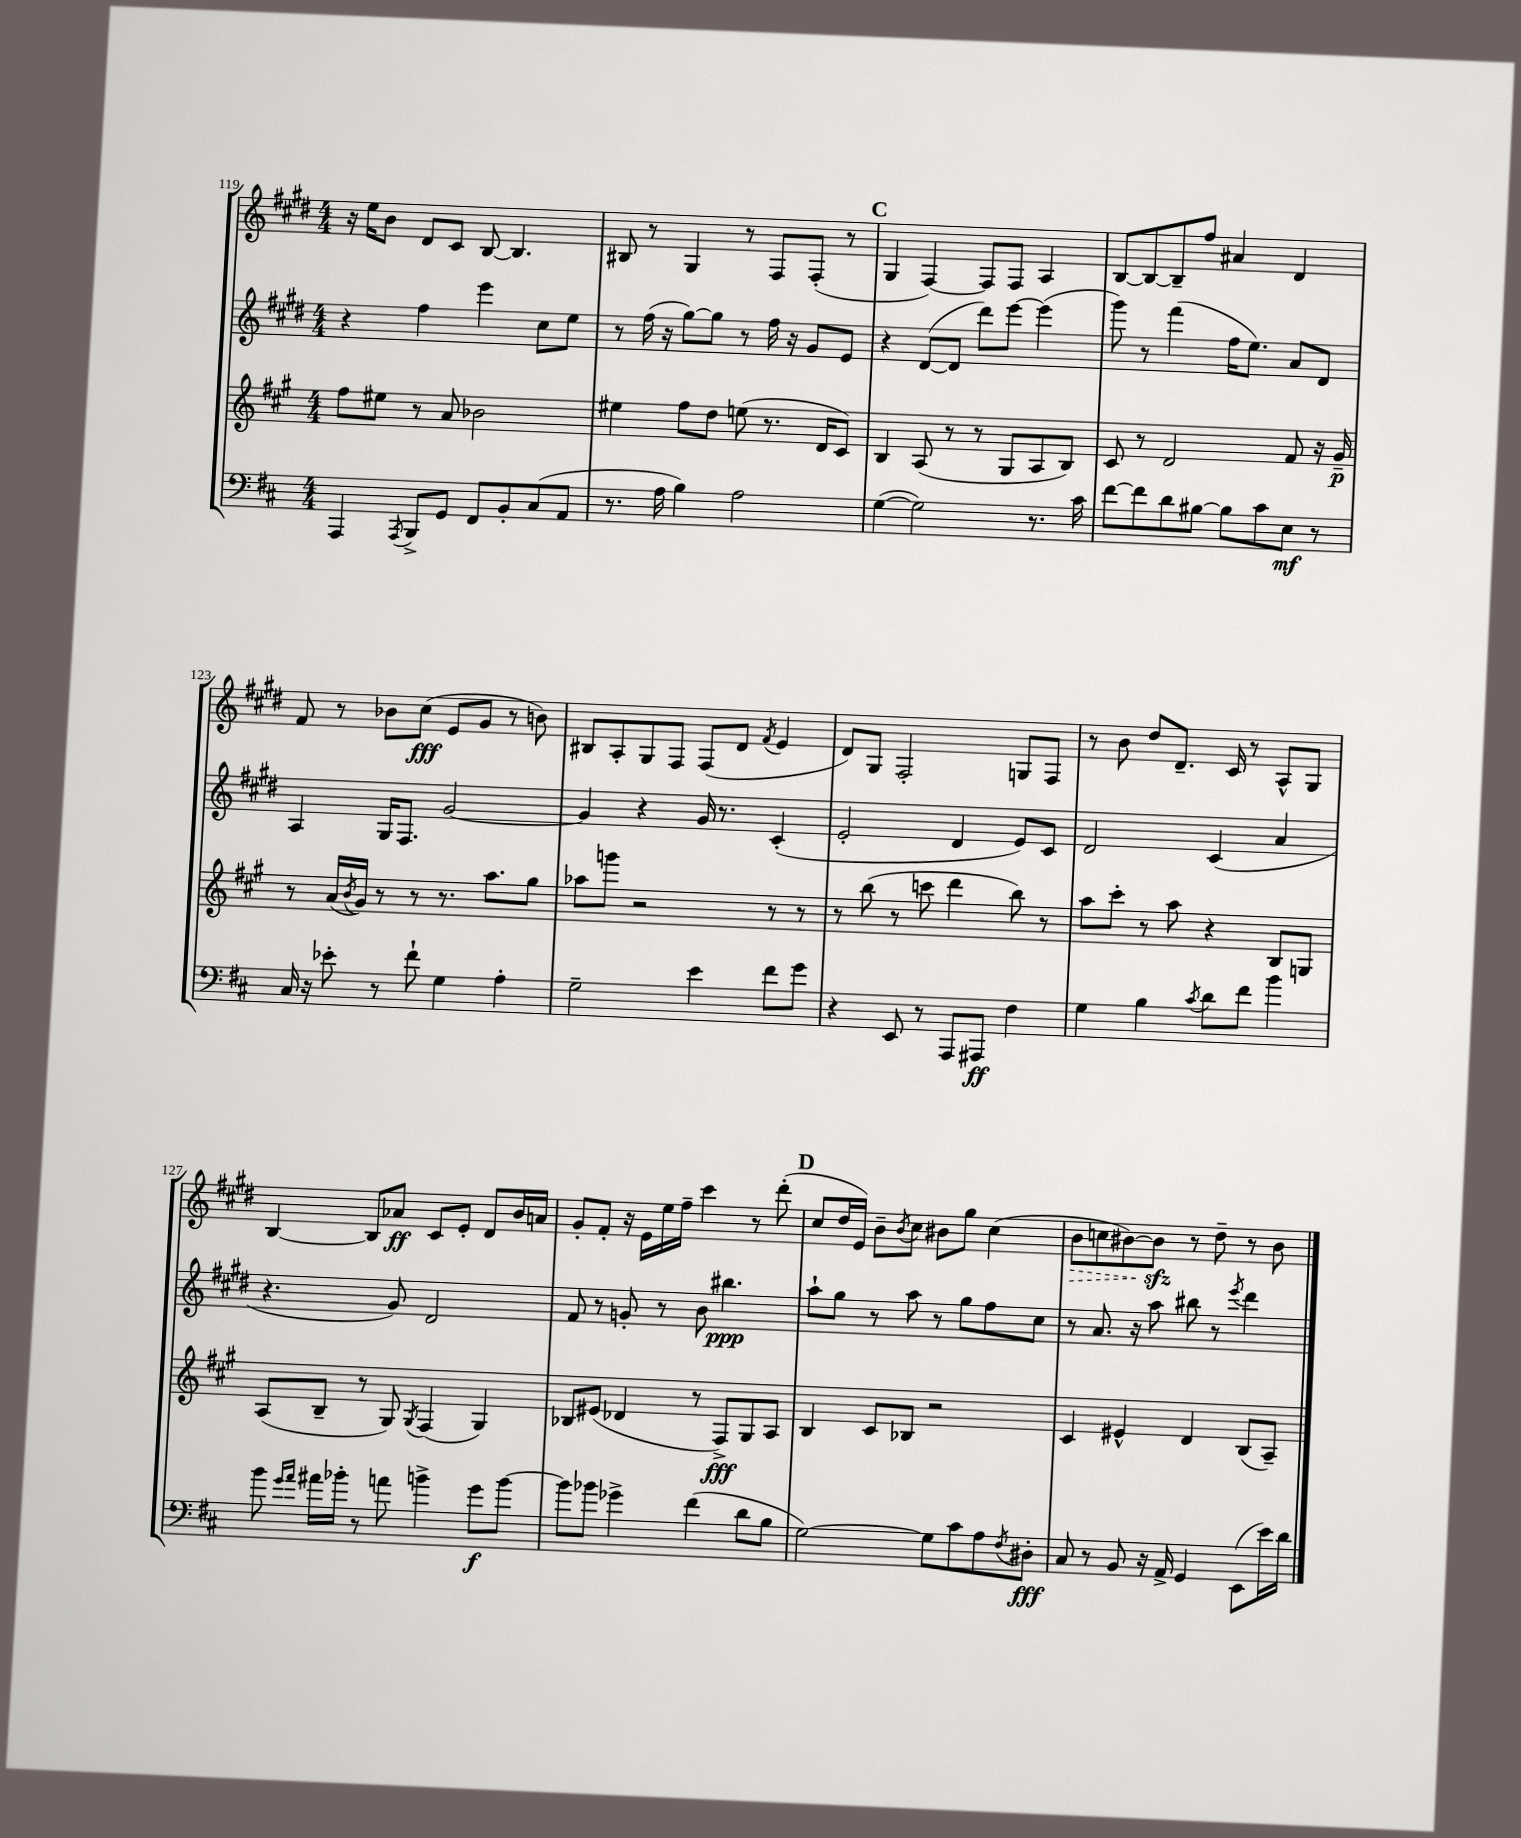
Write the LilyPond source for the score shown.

<<
\new StaffGroup <<
\new Staff = "s0" {
    \clef treble \key e \major \numericTimeSignature \time 4/4
    r16 e''16 b'8 dis'8 cis'8 b8~ b4. |
    bis8 r8 gis4 r8 fis8 fis8-.( r8 |
    \mark \markup { \bold "C" } gis4 fis4~) fis8 fis8 a4 |
    b8~ b8~ b8-- fis''8 ais'4 dis'4 |
    fis'8 r8 bes'8 cis''8\fff( e'8 gis'8 r8 b'8) |
    bis8 a8-. gis8 fis8 fis8( dis'8 \acciaccatura { fis'8 } e'4 |
    dis'8) gis8 fis2-. g8 fis8 |
    r8 b'8 dis''8 dis'8.-- cis'16 r8 a8-^ gis8 |
    b4~ b8 aes'8\ff cis'8 e'8-. dis'8 b'16 a'16 |
    gis'8-. fis'8-. r16 e'16 e''16 fis''16-- cis'''4 r8 dis'''8-.( |
    \mark \markup { \bold "D" } cis''8 dis''16 e'16) b'8-- \acciaccatura { b'8 } cis''8 bis'8 gis''8 cis''4( |
    \once \override Hairpin.style = #'dashed-line b'8\> c''8 bis'8~) bis'8\sfz\! r8 dis''8-- r8 bis'8 \bar "|." |
}
\new Staff = "s1" {
    \clef treble \key e \major \numericTimeSignature \time 4/4
    r4 fis''4 e'''4 cis''8 e''8 |
    r8 fis''16( r16 gis''8~) gis''8 r8 fis''16 r16 gis'8 e'8 |
    \mark \markup { \bold "C" } r4 dis'8~( dis'8 dis'''8) e'''8~ e'''4( |
    gis'''8) r8 fis'''4( fis''16 e''8.) a'8 dis'8 |
    a4 gis16 fis8. gis'2~ |
    gis'4 r4 gis'16 r8. cis'4-.( |
    e'2-. dis'4 e'8) cis'8 |
    dis'2 cis'4( a'4 |
    r4. gis'8) dis'2 |
    fis'8 r8 g'8-. r8 b'8 bis''4.\ppp |
    \mark \markup { \bold "D" } a''8-! gis''8 r8 a''8 r8 gis''8 fis''8 cis''8 |
    r8 a'8. r16 a''8 bis''8 r8 \acciaccatura { e'''8 } dis'''4 \bar "|." |
}
\new Staff = "s2" {
    \clef treble \key a \major \numericTimeSignature \time 4/4
    fis''8 eis''8 r8 a'8 bes'2 |
    eis''4 fis''8 d''8 e''8( r8. d'16 cis'8) |
    \mark \markup { \bold "C" } b4 a8( r8 r8 gis8 a8 b8) |
    cis'8 r8 d'2 fis'8 r16 gis'16--\p |
    r8 a'16( \acciaccatura { b'8 } gis'16) r8 r8 r8. a''8. gis''8 |
    aes''8 g'''8 r2 r8 r8 |
    r8 b''8( r8 c'''8 d'''4 b''8) r8 |
    a''8 cis'''8-. r8 a''8 r4 b8 g8 |
    a8( b8-- r8 gis8) \acciaccatura { gis8 } fis4( gis4) |
    bes8 eis'8( des'4 r8 fis8->\fff) gis8 a8 |
    \mark \markup { \bold "D" } b4 cis'8 bes8 r2 |
    cis'4 eis'4-^ d'4 b8( a8--) \bar "|." |
}
\new Staff = "s3" {
    \clef bass \key d \major \numericTimeSignature \time 4/4
    a,,4 \acciaccatura { a,,8 } b,,8-> g,8 fis,8 b,8-. cis8( a,8 |
    r8. a16 b4) a2 |
    \mark \markup { \bold "C" } g4~( g2) r8. cis'16 |
    fis'8~ fis'8 d'8 bis8~ bis8 cis'8 e8\mf r8 |
    cis16 r16 ees'8-. r8 fis'8-! g4 a4-. |
    g2-- e'4 fis'8 g'8 |
    r4 e,8 r8 a,,8 ais,,8\ff fis4 |
    g4 b4 \acciaccatura { cis'8 } d'8 fis'8 b'4 |
    b'8 \grace { g'16 a'16 } ais'16 bes'16-. r8 a'8 b'4-> g'8\f b'8~ |
    b'8 bes'8 ges'4-> fis'4( d'8 b8 |
    \mark \markup { \bold "D" } g2~) g8 cis'8 a8 \acciaccatura { fis8 } dis8-.\fff |
    cis8 r8 b,8 r16 a,16-> g,4 e,8( e'16) d'16 \bar "|." |
}
>>
>>
\layout { \context { \Score currentBarNumber = #119 } }
